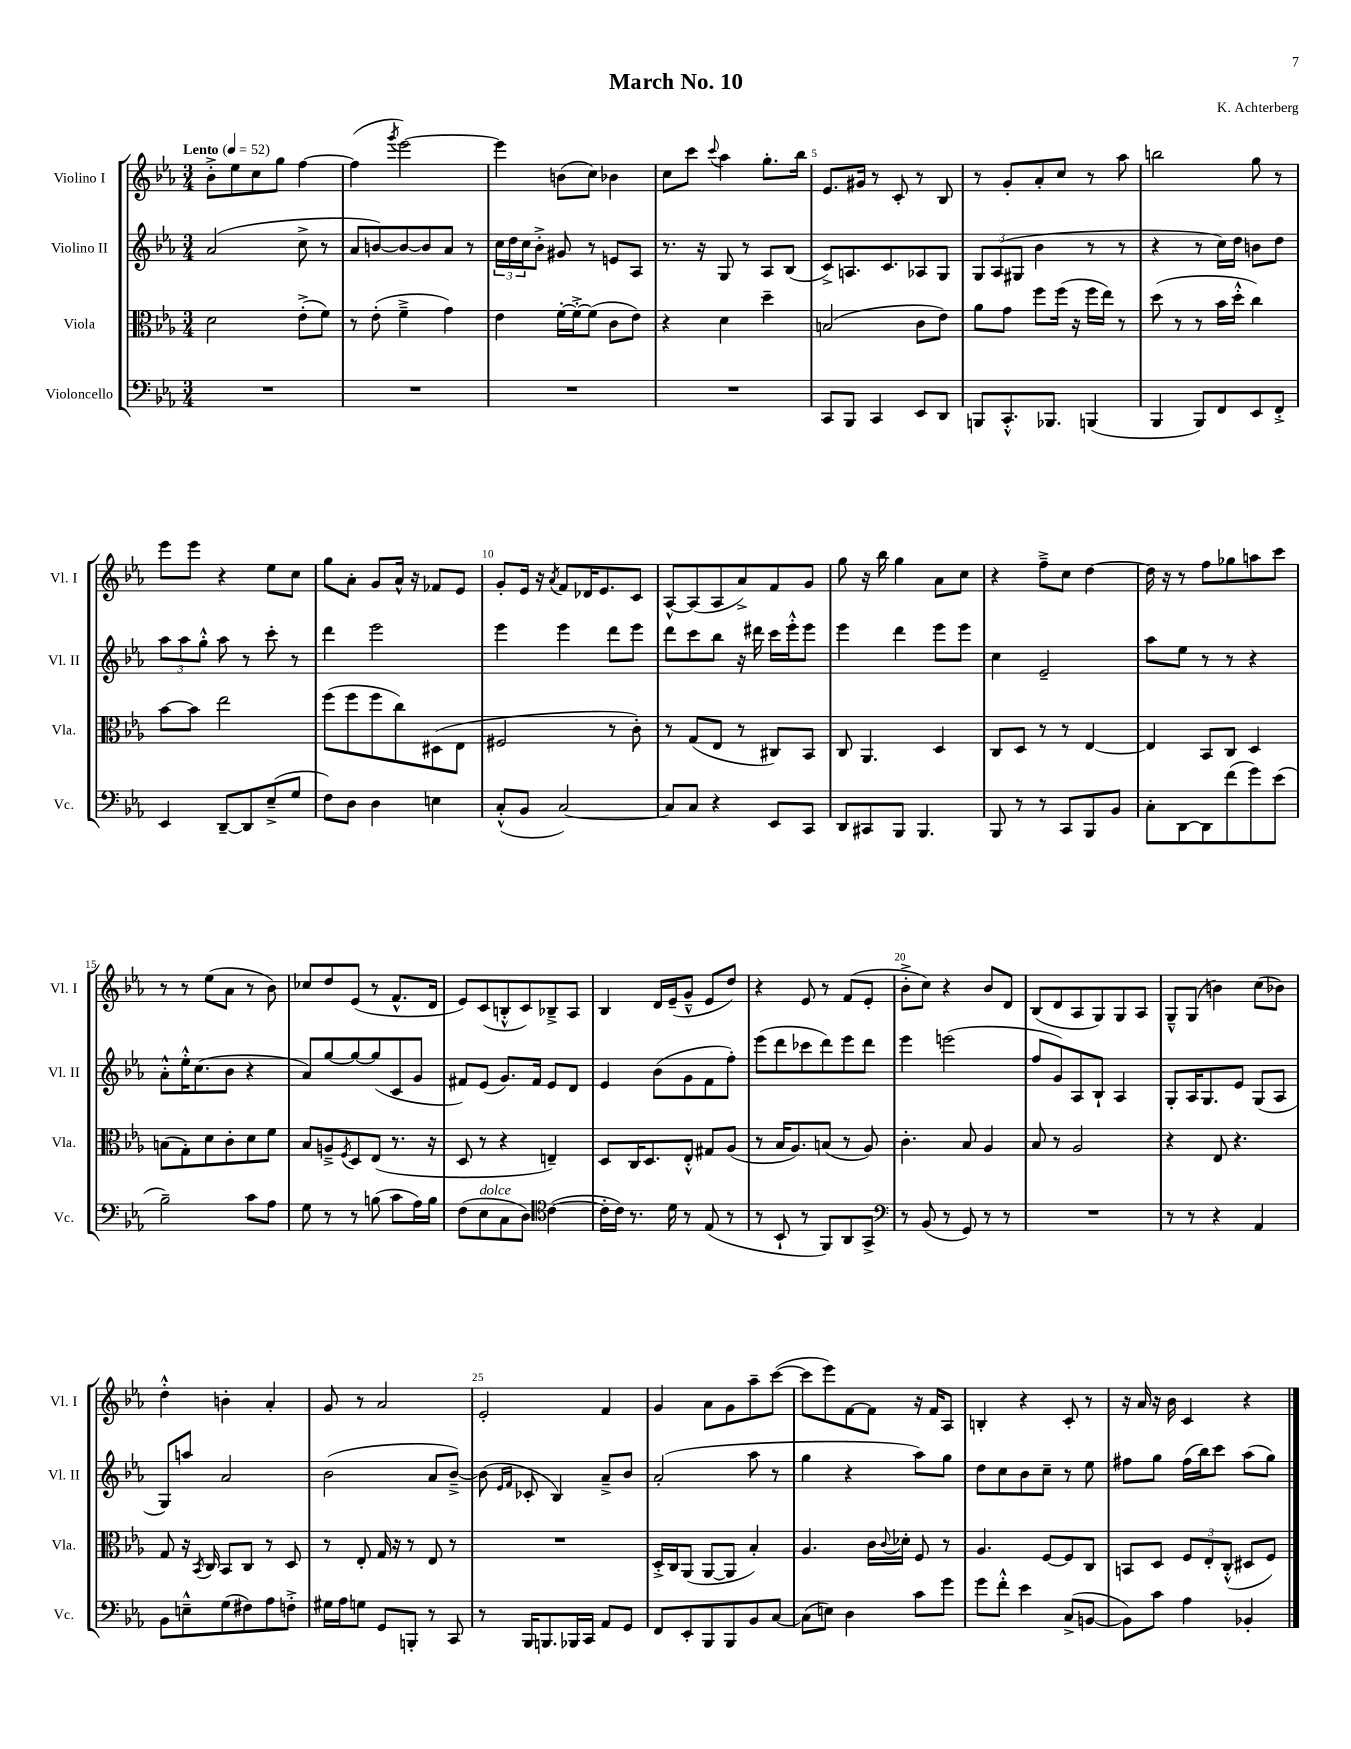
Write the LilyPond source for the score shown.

\header { title = "March No. 10" composer = "K. Achterberg" }
<<
\new StaffGroup <<
\new Staff = "s0" \with { instrumentName = "Violino I" shortInstrumentName = "Vl. I" } {
    \clef treble \key ees \major \numericTimeSignature \time 3/4 \tempo "Lento" 4 = 52
    bes'8-.-> ees''8 c''8 g''8 f''4~ |
    f''4( \acciaccatura { g'''8 } ees'''2~) |
    ees'''4 b'8( c''8) bes'4 |
    c''8 c'''8 \appoggiatura { c'''8 } aes''4 g''8.-. bes''16 |
    ees'8. gis'16 r8 c'8-. r8 bes8 |
    r8 g'8-. aes'8-. c''8 r8 aes''8 |
    b''2 g''8 r8 |
    ees'''8 ees'''8 r4 ees''8 c''8 |
    g''8 aes'8-. g'8 aes'16-^ r16 fes'8 ees'8 |
    g'8-. ees'16 r16 \acciaccatura { aes'8 } f'8 des'16 ees'8. c'8 |
    aes8~-^ aes8( aes8 aes'8->) f'8 g'8 |
    g''8 r16 bes''16 g''4 aes'8 c''8 |
    r4 f''8---> c''8 d''4~ |
    d''16 r16 r8 f''8 ges''8 a''8 c'''8 |
    r8 r8 ees''8( aes'8 r8 bes'8) |
    ces''8 d''8 ees'8( r8 f'8.-^ d'16 |
    ees'8) c'8( b8-.-^ c'8) bes8---> aes8 |
    bes4 d'16 ees'16--( g'8---^ ees'8 d''8) |
    r4 ees'8 r8 f'8( ees'8-. |
    bes'8-.-> c''8) r4 bes'8 d'8 |
    bes8( d'8 aes8 g8) g8 aes8 |
    g8---^ g8( b'4) c''8( bes'8) |
    d''4-.-^ b'4-. aes'4-. |
    g'8 r8 aes'2 |
    ees'2-. f'4 |
    g'4 aes'8 g'8 aes''8-- c'''8~( |
    c'''8 ees'''8) f'8~ f'8 r16 f'16 aes8 |
    b4-. r4 c'8-. r8 |
    r16 aes'16 r16 bes'16 c'4 r4 \bar "|." |
}
\new Staff = "s1" \with { instrumentName = "Violino II" shortInstrumentName = "Vl. II" } {
    \clef treble \key ees \major \numericTimeSignature \time 3/4
    aes'2( c''8-> r8 |
    aes'8 b'8~) b'8~ b'8 aes'8 r8 |
    \tuplet 3/2 { c''16 d''16 c''16 } bes'8-.-> gis'8 r8 e'8 aes8 |
    r8. r16 g8 r8 aes8 bes8( |
    c'8->) a8. c'8. aes8 g8 |
    \tuplet 3/2 { g8 aes8( gis8 } bes'4 r8 r8 |
    r4 r8 c''16) d''16 b'8 d''8 |
    \tuplet 3/2 { aes''8 aes''8 g''8-.-^ } aes''8 r8 c'''8-. r8 |
    d'''4 ees'''2 |
    ees'''4 ees'''4 d'''8 ees'''8 |
    d'''8 c'''8 bes''8 r16 dis'''16 c'''16 ees'''16-.-^ ees'''8 |
    ees'''4 d'''4 ees'''8 ees'''8 |
    c''4 ees'2-- |
    aes''8 ees''8 r8 r8 r4 |
    aes'8-.-^ ees''16-.-^ c''8.( bes'8 r4 |
    aes'8) g''8~ g''8~ g''8( c'8 g'8 |
    fis'8) ees'8( g'8.) fis'16 ees'8 d'8 |
    ees'4 bes'8( g'8 f'8 f''8-.) |
    ees'''8( d'''8 ces'''8 d'''8) ees'''8 d'''8 |
    ees'''4 e'''2( |
    f''8 g'8) aes8 bes8-! aes4 |
    g8-. aes16 g8. ees'8 g8( aes8 |
    g8) a''8 aes'2 |
    bes'2( aes'8 bes'8~--->) |
    bes'8( \grace { ees'16 f'16 } ces'8-. bes4) aes'8---> bes'8 |
    aes'2-.( aes''8 r8 |
    g''4 r4 aes''8) g''8 |
    d''8 c''8 bes'8 c''8-- r8 ees''8 |
    fis''8 g''8 fis''16( bes''16) c'''8 aes''8( g''8) \bar "|." |
}
\new Staff = "s2" \with { instrumentName = "Viola" shortInstrumentName = "Vla." } {
    \clef alto \key ees \major \numericTimeSignature \time 3/4
    d'2 ees'8-.->( f'8) |
    r8 ees'8-.( f'4---> g'4) |
    ees'4 f'16~-. f'16~-.-> f'8( c'8 ees'8) |
    r4 d'4 d''4-- |
    b2( c'8 ees'8) |
    aes'8 g'8 f''8 f''16( r16 f''16 ees''16) r8 |
    d''8( r8 r8 bes'16 d''16-.-^ c''4) |
    bes'8~ bes'8 ees''2 |
    f''8( f''8 f''8 c''8) dis8( ees8 |
    fis2 r8 c'8-.) |
    r8 g8( ees8 r8 cis8) bes,8 |
    c8 aes,4. d4 |
    c8 d8 r8 r8 ees4~ |
    ees4 bes,8 c8 d4 |
    b8( g8-.) d'8 c'8-. d'8 f'8 |
    bes8 a8---> \acciaccatura { f8 } d8 ees8( r8. r16 |
    d8 r8 r4 e4--) |
    d8 c16 d8. ees8-.-^ gis8 aes8( |
    r8 bes16 aes8.) b8( r8 aes8) |
    c'4.-. bes8 aes4 |
    bes8 r8 aes2 |
    r4 ees8 r4. |
    g8 r16 \acciaccatura { bes,8 } c16 bes,8 c8 r8 d8 |
    r8 ees8-. g16 r16 r8 ees8 r8 |
    R2. |
    d16-.-> c16 aes,8( aes,8~ aes,8 bes4-.) |
    aes4. c'16 \appoggiatura { c'8 } des'16-. f8 r8 |
    aes4. f8~ f8 c8 |
    b,8 d8 \tuplet 3/2 { f8 ees8-. c8-.-^( } dis8 f8) \bar "|." |
}
\new Staff = "s3" \with { instrumentName = "Violoncello" shortInstrumentName = "Vc." } {
    \clef bass \key ees \major \numericTimeSignature \time 3/4
    R2. |
    R2. |
    R2. |
    R2. |
    c,8 bes,,8 c,4 ees,8 d,8 |
    b,,8 c,8.-.-^ bes,,8. b,,4( |
    bes,,4 bes,,8) f,8 ees,8 f,8-.-> |
    ees,4 d,8~-- d,8 ees8--->( g8 |
    f8) d8 d4 e4 |
    c8-.-^( bes,8 c2~) |
    c8 c8 r4 ees,8 c,8 |
    d,8 cis,8 bes,,8 bes,,4. |
    bes,,8 r8 r8 c,8 bes,,8 bes,8 |
    c8-. d,8~ d,8 f'8( g'8) ees'8( |
    bes2--) c'8 aes8 |
    g8 r8 r8 b8( c'8 aes16) b16 |
    f8( ees8^\markup { \italic "dolce" } c8 d8) \clef tenor c'4~( |
    c'16-. c'16) r8. d'16 r8 ees8( r8 |
    r8 bes,8-! r8 f,8) aes,8 g,8-> |
    \clef bass r8 bes,8( r8 g,8) r8 r8 |
    R2. |
    r8 r8 r4 aes,4 |
    bes,8 e8---^ g8( fis8) aes8 f8-.-> |
    gis16 aes16 g8 g,8 b,,8-. r8 c,8 |
    r8 bes,,16 b,,8. bes,,16 c,16 aes,8 g,8 |
    f,8 ees,8-. bes,,8 bes,,8 bes,8 c8~ |
    c8( e8) d4 c'8 g'8 |
    g'8 f'8-.-^ ees'4 c8->( b,8~ |
    b,8) c'8 aes4 bes,4-. \bar "|." |
}
>>
>>
\layout { \context { \Score \override BarNumber.break-visibility = ##(#f #t #t) barNumberVisibility = #(every-nth-bar-number-visible 5) } }
